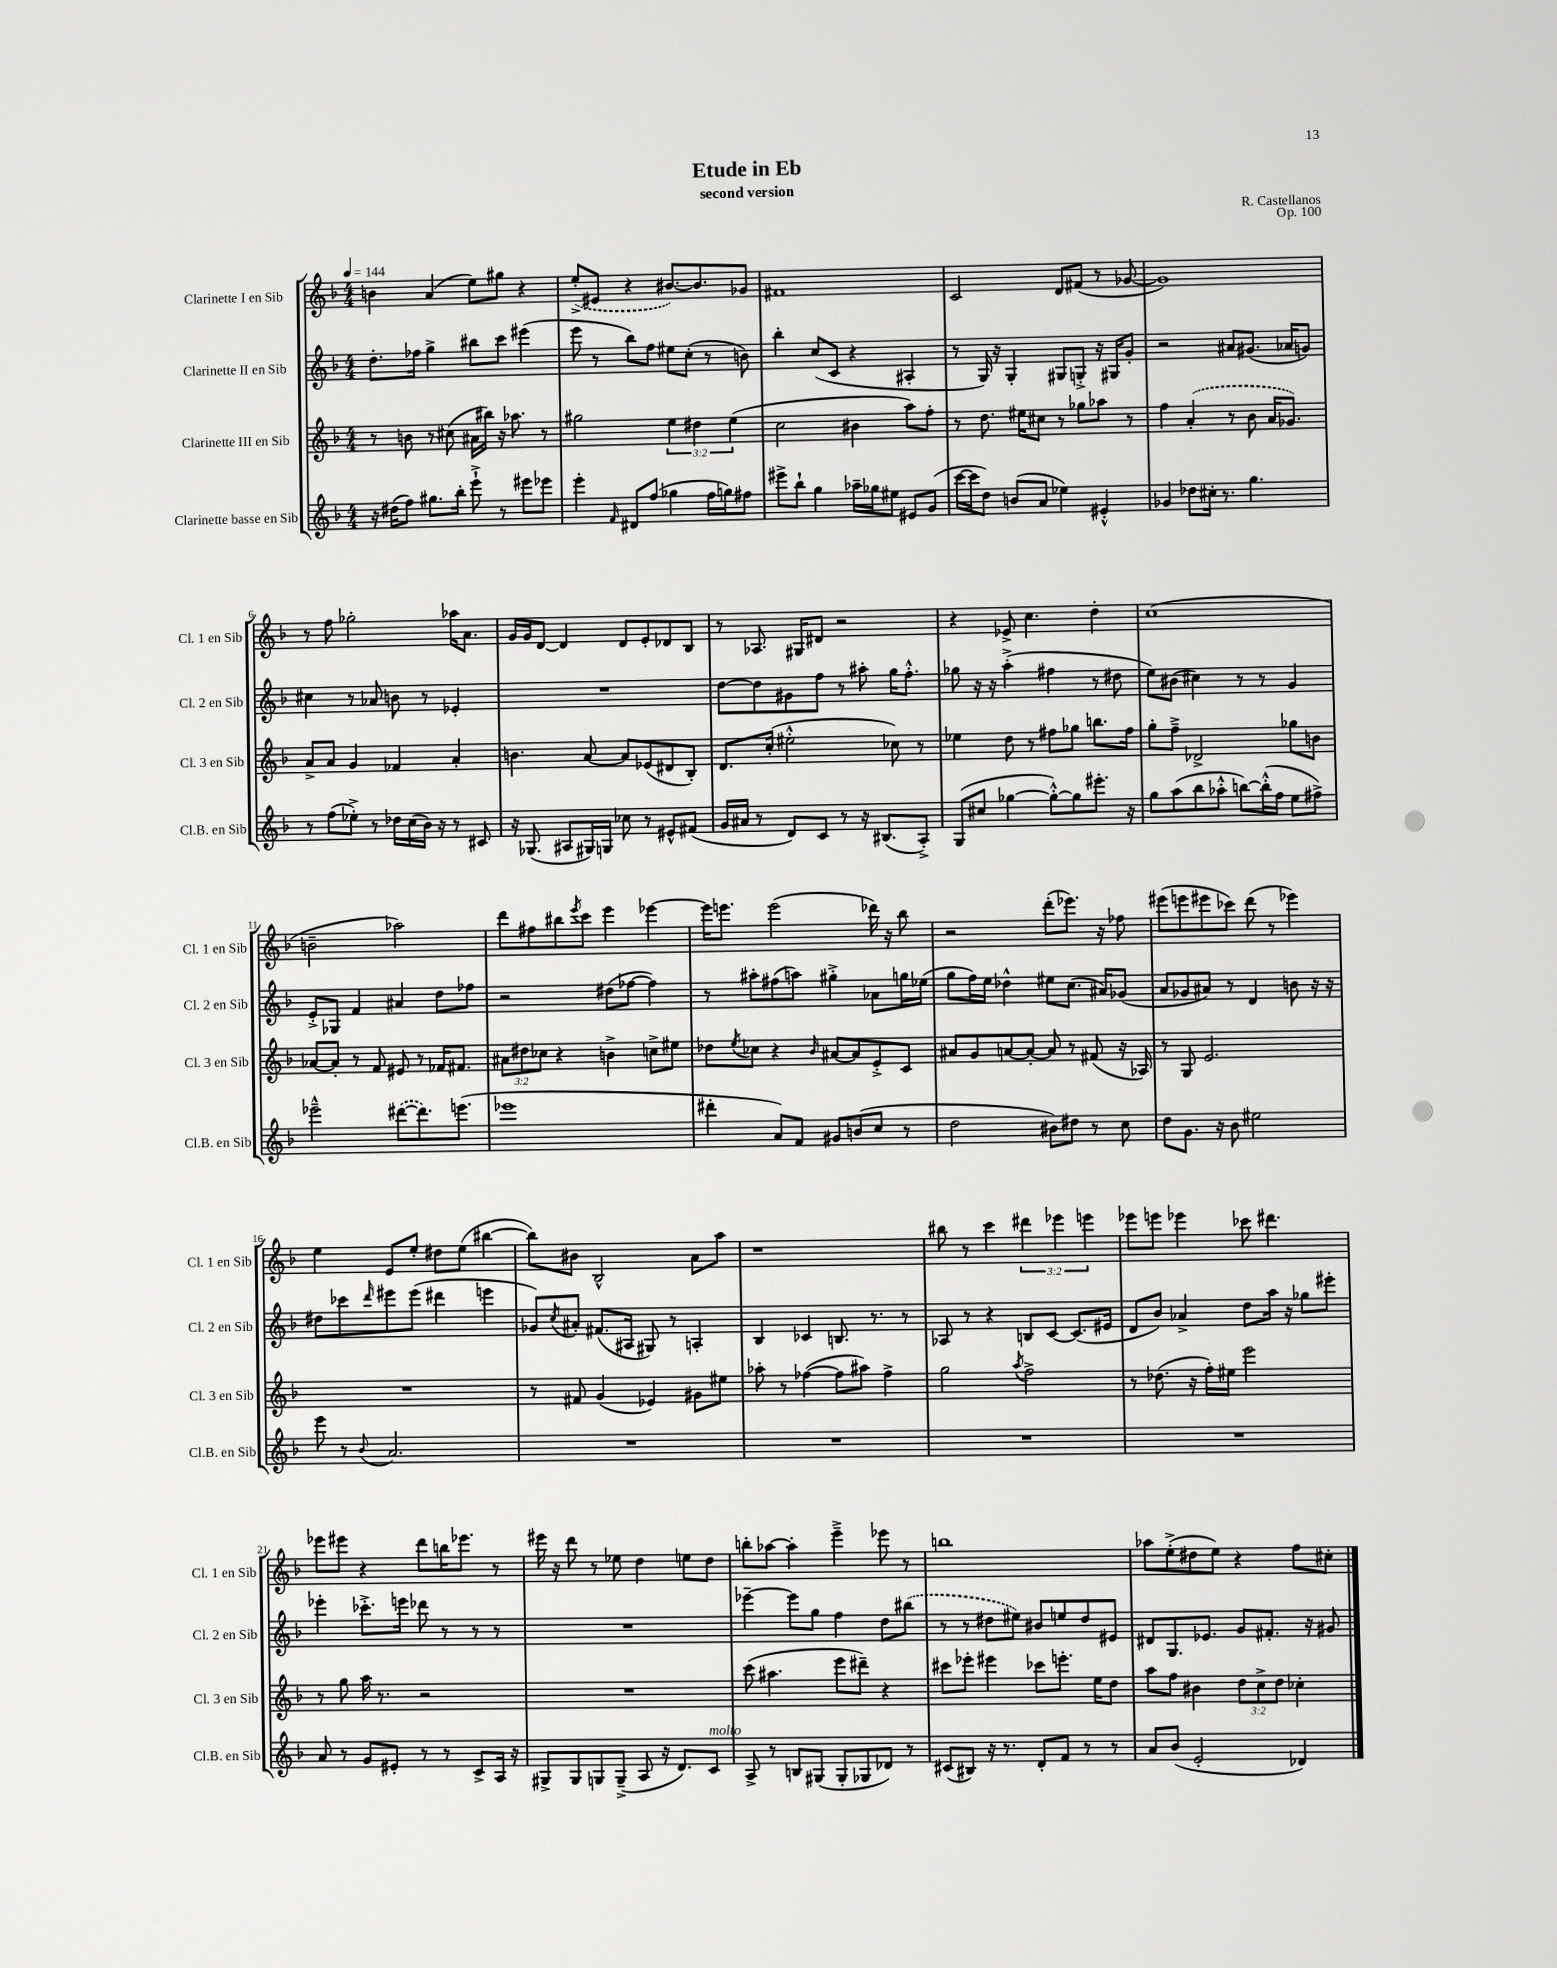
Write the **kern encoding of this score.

**kern	**kern	**kern	**kern
*staff4	*staff3	*staff2	*staff1
*clefG2	*clefG2	*clefG2	*clefG2
*k[b-]	*k[b-]	*k[b-]	*k[b-]
*M4/4	*M4/4	*M4/4	*M4/4
*MM144	*MM144	*MM144	*MM144
16r	8r	8.dd'	4b
(16dd#	.	.	.
8ff)	8b	.	.
.	.	16ff-	.
8.gg#	8r	4gg^	(4a
.	(8cc#	.	.
16bb-'	.	.	.
8eee`^	16a#	8bb#	8ee)
.	16bb#)	.	.
8r	16r	8ccc	8gg#
.	8.aa-	.	.
8eee#	.	(4eee#	4r
8eee-	8r	.	.
=	=	=	=
4eee'	2gg#	8eee	(8ee'^
.	.	8r	8e#
16qqf	.	.	.
8d#	.	8bb-)	4r
(8ff	.	8ff	.
4gg-	6ee	8ee#	[8.b#)
.	.	(8cc'	.
.	6dd#	.	.
.	.	.	8.b#]
16ff	.	8r	.
16gg)	.	.	.
.	(6ee	.	.
8ff#	.	8b)	8g-
=	=	=	=
8eee#^	2cc	4bb-'	1f#
8bb-`	.	.	.
4gg	.	(8cc	.
.	.	8c	.
16aa-~	4b#	4r	.
16gg-	.	.	.
8ee#	.	.	.
8e#	8aa)	4A#'	.
(8g	8ff'	.	.
=	=	=	=
[16ccc	8r	8r	2c
16ccc]	.	.	.
8dd)	8.dd	16G)	.
.	.	16r	.
(8b	.	4G'	.
.	16ee#	.	.
8a	8cc#	.	.
4ee-)	8r	8G#	8d
.	8gg-	8G'^	(8f#
4e#'^^	8aa-	16r	8r
.	.	16G#	.
.	8r	8g'	[8g-
=	=	=	=
4g-	4ff	2r	1g-])
8dd-	(4a'	.	.
16cc#'	.	.	.
8.r	.	.	.
.	8r	8a#	.
4.gg	8b-	(8.g#	.
.	16a	.	.
.	8.g-)	16a-	.
.	.	8g)	.
=	=	=	=
8r	8a^	4cc#	8r
(8ff	8a	.	8ff
8ee-'^)	4g	8r	2gg-'
8r	.	8a-	.
16dd-	4f-	8b	.
(16cc	.	.	.
16b-)	.	8r	.
16r	.	.	.
8r	4a'	4e-'	16aa-
.	.	.	8.a
8c#	.	.	.
=	=	=	=
16r	4.b	1r	16g
(8.G-	.	.	16g
.	.	.	[8d
8A#	.	.	4d]
16G#)	[8a	.	.
16G	.	.	.
8cc-	8a]	.	8d
8r	(8e-	.	8e'
8e#^^	8d#	.	8d-
(8f#	8B-')	.	8B-
=	=	=	=
16g	8.d	[8dd	8r
16a#	.	.	.
8r	.	8dd]	8.A-
.	(16cc'	.	.
8d)	2ee#'^^	8g#	.
.	.	.	16G#
8c	.	8ff	8d#
8r	.	8r	2r
16r	.	8aa#'	.
(8.B#	.	.	.
.	8cc-)	16gg	.
.	.	8.ff'^^	.
8A'^)	8r	.	.
=	=	=	=
(8G	4ee-	8gg-	4r
8cc#	.	16r	.
.	.	16r	.
[4gg-	8dd	(4aa'^	8e-^
.	8r	.	4.cc
8gg-'^^_)	8ff#	4ff#	.
8gg-]	8gg-	.	.
8.eee#'	8.bb	8r	4dd'
.	.	8dd#	.
16r	16ff#	.	.
=	=	=	=
8gg	8gg'	8ee)	(1cc
(8aa	8ff~^	(8b#	.
8bb-	2d-^	4cc#)	.
8aa-'^^	.	.	.
[8bb)	.	8r	.
(16bb'^^]	.	8r	.
16ff	.	.	.
8ee	8gg-	4g	.
8ff#^)	8b	.	.
=	=	=	=
2eee-~^^	[8a-	8e'^	2b~
.	8a-']	8G-	.
.	8r	4f	.
.	8f	.	.
([8ddd#	8e#	4a#	2aa-)
8.ddd#])	8r	.	.
.	16f-	8dd	.
(8.eee	8.f#	.	.
.	.	8ff-	.
=	=	=	=
1eee-	12a#	2r	8ddd
.	12dd#	.	.
.	.	.	8ff#
.	12cc-	.	.
.	4r	.	8bb#
.	.	.	8qeee
.	.	.	8ccc
.	4b^	(8dd#	4eee
.	.	[8ff-	.
.	8cc^	4ff-])	[4eee-
.	8ee#	.	.
=	=	=	=
4ddd#'	8dd-	8r	16eee-]
.	.	.	8.eee
.	8qee	.	.
.	8cc-	8aa#'	.
8a)	4r	(8ff#	(2eee
8f	.	8aa)	.
.	16qqb-	.	.
8g#	[8a#	4gg#'^	.
(8b	8a#]	.	.
8cc	8e'^	8a-	16ddd-)
.	.	.	16r
8r	8c	16gg	8bb-
.	.	(16ee-	.
=	=	=	=
2dd	8a#	8gg	2r
.	8g	16ff)	.
.	.	16ee	.
.	[8a	4dd-^^	.
.	8a'_	.	.
8b#)	8a]	8ee#	(8ddd'
8dd#	8r	(8.cc	8.eee-)
8r	(8f#	.	.
.	.	16a#)	16r
8cc	16r	(8g-	8ff-
.	16A-)	.	.
=	=	=	=
8dd	8r	8a	(8eee#
8.g	8G	8g-	8eee
.	2.e	8a#)	8eee#
16r	.	.	.
8b-	.	8r	8ccc-)
2ee#	.	4d	(8ddd
.	.	.	8r
.	.	8b	4eee-)
.	.	16r	.
.	.	16r	.
=	=	=	=
8eee	1r	8dd#	4ee
8r	.	8ccc-	.
8qqb-	.	16qqddd	.
2.a	.	8eee#	8e
.	.	(8eee#	8ee'
.	.	4ddd#	8dd#
.	.	.	(8ee
.	.	4eee	[4bb#
=	=	=	=
1r	8r	8g-)	8bb#])
.	.	8qcc	.
.	8f#	8a#'	8b#
.	(4g	(8.f#	2B-^^
.	.	16A#	.
.	4e-)	8G#)	.
.	.	8r	.
.	8g#	4A'	8a
.	8ee#	.	8aa
=	=	=	=
1r	8aa-'	4B-	1r
.	8r	.	.
.	([4ff-	4c-	.
.	8ff-]	8.B	.
.	8aa#)	.	.
.	.	8.r	.
.	4ff-^	.	.
.	.	8r	.
=	=	=	=
1r	2gg	8A-	8bb#
.	.	8r	8r
.	.	4r	4ccc
.	8qaa	.	.
.	2ff^	8B	6ddd#
.	.	[8c	.
.	.	.	6eee-
.	.	(8.c]	.
.	.	.	6eee
.	.	16e#	.
=	=	=	=
1r	8r	8d	8eee-
.	(8.dd-	8b-)	8eee
.	.	4a-^	4eee-
.	16r	.	.
.	16ff')	.	.
.	16ee#	.	.
.	2eee	8dd	8ccc-
.	.	16aa	4.ddd#
.	.	16r	.
.	.	8gg-	.
.	.	8eee#'	.
=	=	=	=
8a	8r	4eee-'	8eee-
8r	8gg	.	8eee#
8g	16aa	8.ccc-'^	4r
.	8.r	.	.
8e#'	.	.	.
.	.	16eee	.
8r	2r	8ddd-	8ddd
8r	.	8r	16bb
.	.	.	8.eee-
8c^	.	8r	.
16A	.	8r	8r
16r	.	.	.
=	=	=	=
8G#^	1r	1r	16eee#
.	.	.	16r
8G#	.	.	8ddd
8G	.	.	8r
(8G~^	.	.	8ee-
8A	.	.	4dd
16r	.	.	.
8.d)	.	.	.
.	.	.	8ee
8c	.	.	8dd
=	=	=	=
8A^	(8ccc	[4eee-~	8bb'
8r	4.aa#	.	[8aa-
8B	.	8eee-]	4aa-']
(8G#	.	8gg	.
8G#'	8eee	4ff	4eee~^
8G-	8ddd#~)	.	.
8d-)	4r	8dd	8eee-
8r	.	(8bb#	8r
=	=	=	=
(8c#	8ccc#	8r	1bb
8B#)	8eee-'	8r	.
16r	4eee#	8dd#	.
8.r	.	.	.
.	.	8ee#)	.
8d'	8ccc-	8b#	.
8f	8.eee'	8ee	.
8r	.	8dd#	.
.	16ee	.	.
8r	8dd	8e#	.
=	=	=	=
8a	8aa	8d#	8aa-
(8b-	8ff	8.G	(8ee'^
2e'	4b#	.	8dd#
.	.	8.e-	.
.	.	.	8ee)
.	12dd	8g	4r
.	12cc^	.	.
.	.	8.f#'	.
.	12dd	.	.
4d-)	4cc-'	.	8ff
.	.	16r	.
.	.	8g#	8cc#'
==	==	==	==
*-	*-	*-	*-
